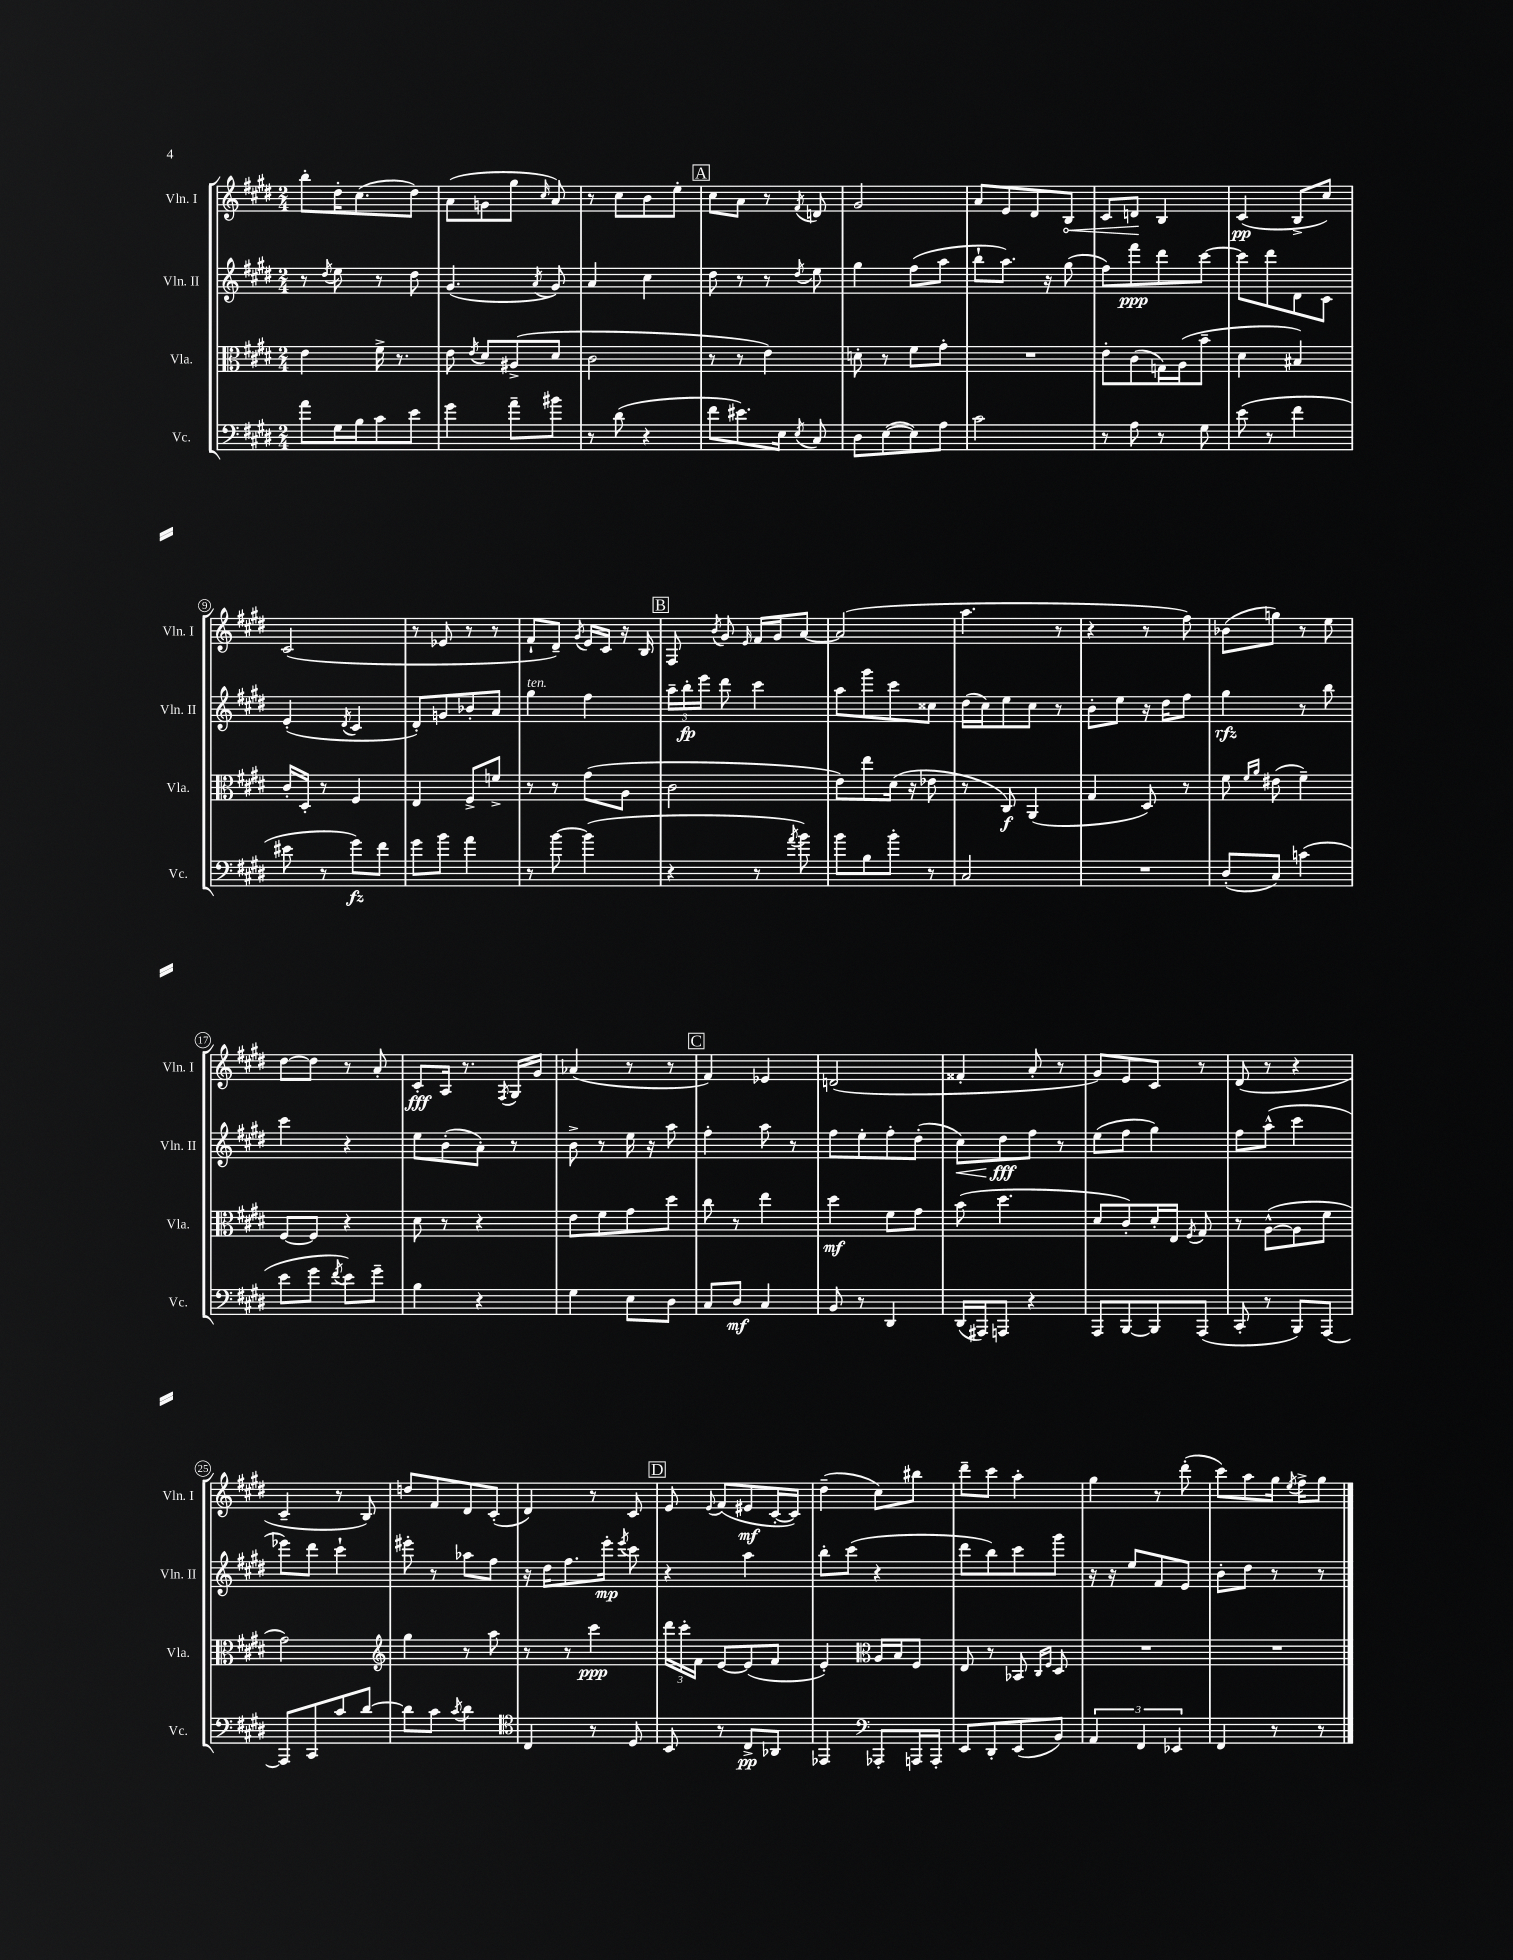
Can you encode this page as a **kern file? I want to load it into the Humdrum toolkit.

**kern	**kern	**kern	**kern
*staff4	*staff3	*staff2	*staff1
*clefF4	*clefC3	*clefG2	*clefG2
*k[f#c#g#d#]	*k[f#c#g#d#]	*k[f#c#g#d#]	*k[f#c#g#d#]
*M2/4	*M2/4	*M2/4	*M2/4
8a\L	4e\	8r	8bb'\L
.	.	8qdd#/	.
16G#\L	.	8ee\	16dd#'\K
16B\J	.	.	(8.cc#\
8c#\	16f#^\	8r	.
.	8.r	.	.
8e\J	.	8dd#\	8dd#\J)
=	=	=	=
4g#\	8e\	(4.g#/	(8a\L
.	8qe/	.	.
.	8d#/L	.	8g\
8a~\L	(8A#^/	.	8gg#\J
.	.	8qa/	16qqcc#/
8b#\J	8d#/J	8g#/)	8a/)
=	=	=	=
8r	2c#\	4a/	8r
(8d#\	.	.	8cc#\L
4r	.	4cc#\	8b\
.	.	.	8ee'\J
=	=	=	=
8f#\L	8r	8dd#\	8cc#\L
8.e#\)	8r	8r	8a\J
.	4e\)	8r	8r
16E\Jk	.	.	.
8qE/	.	8qdd#/	8qf#/
8C#/	.	8ee\	8d/
=	=	=	=
8D#\L	8d'\	4gg#\	2g#/
([8E\	8r	.	.
8E\])	8f#\L	(8ff#\L	.
8A\J	8g#'\J	8aa\J	.
=	=	=	=
2c#\	2r	8bb`\L	8a/L
.	.	8.aa\J)	8e/
.	.	.	8d#/
.	.	16r	.
.	.	(8gg#\	8B/J
=	=	=	=
8r	8e'\L	8ff#\L)	8c#/L
8A\	(8c#\	8fff#\	8d/J
8r	16G\L)	8ddd#\	4B/
.	(16A\J	.	.
8G#\	8b~\J	[8ccc#\J	.
=	=	=	=
(8e\	4d#\	8ccc#\]L	(4c#/
8r	.	8ddd#\	.
4f#\	4B#/)	8d#\	8B^/L
.	.	8c#\J	8cc#/J)
=	=	=	=
8e#\	16c#'/LL	(4e'/	(2c#/
.	16D#'/JJ	.	.
8r	8r	.	.
.	.	8qd#/	.
8g#\L)	4F#/	4c#/	.
8f#\J	.	.	.
=	=	=	=
8g#\L	4E/	8d#'/L)	8r
8b\J	.	8g/	8e-/
4a\	8F#^/L	8b-'/	8r
.	8f^/J	8a/J	8r
=	=	=	=
8r	8r	4gg#\	8f#`/L
[8b\	8r	.	8d#~/J)
.	.	.	8qg#/
(4b\]	(8g#\L	4ff#\	16e/LL
.	.	.	16c#/JJ
.	8A\J	.	16r
.	.	.	16B/
=	=	=	=
4r	2c#\	24aa~\LL	8F#/
.	.	24bb'\	.
.	.	24eee\JJ	.
.	.	.	8qb/
.	.	8ddd#\	8g#/
.	.	.	16qqe/
8r	.	4ccc#\	16f#/LL
.	.	.	16g#/J
8qa/	.	.	.
8b\)	.	.	[8a/J
=	=	=	=
8b\L	8e\L)	8aa\L	(2a/]
8B\	8ee\	8ggg#\	.
8b'\J	(16d#\Jk	8ccc#\	.
.	16r	.	.
8r	8e-\	8cc##\J	.
=	=	=	=
2C#/	8r	(16dd#\LL	4.aa\
.	.	16cc#\J)	.
.	8C#/)	8ee\	.
.	(4AA/	8cc#\J	.
.	.	8r	8r
=	=	=	=
2r	4G#/	8b'\L	4r
.	.	8ee\J	.
.	8D#/)	16r	8r
.	.	16dd#\LK	.
.	8r	8ff#\J	8ff#\)
=	=	=	=
(8D#'/L	8f#\	4gg#\	(8b-\L
.	16qqf#/LL	.	.
.	16qqa/JJ	.	.
8C#/J)	(8e#\	.	8gg\J)
(4c\	4f#~\)	8r	8r
.	.	8bb\	8ee\
=	=	=	=
8e\L	[8F#/L	4ccc#\	[8dd#\L
8g#\J	8F#/]J	.	8dd#\]J
8qf#/	.	.	.
8e\L)	4r	4r	8r
8g#~\J	.	.	8a'/
=	=	=	=
4B\	8d#\	8ee\L	8c#'/L
.	8r	(8b'\	16A/Jk
.	.	.	8.r
4r	4r	8a'\J)	.
.	.	.	8qF#/
.	.	8r	16G#/LL
.	.	.	16g#/JJ
=	=	=	=
4G#\	8e\L	8b^\	(4a-/
.	8f#\	8r	.
8E\L	8g#\	16ee\	8r
.	.	16r	.
8D#\J	8dd#\J	8aa\	8r
=	=	=	=
8C#/L	8cc#\	4ff#'\	4f#/)
8D#/J	8r	.	.
4C#/	4ee\	8aa\	4e-/
.	.	8r	.
=	=	=	=
8BB/	4dd#\	8ff#\L	(2d/
8r	.	8ee'\	.
4DD#/	8f#\L	8ff#'\	.
.	8g#\J	(8dd#'\J	.
=	=	=	=
(16DD#/LL	(8b\	8cc#\L)	4f##'/
16AAA#/J)	.	.	.
8AAA/J	4.dd#\	8dd#\	.
4r	.	8ff#\J	8a'/
.	.	8r	8r
=	=	=	=
8AAA/L	8d#/L	(8ee\L	8g#/L)
[8BBB/	8c#'/)	8ff#\J	8e/
8BBB/]	16d#'/L	4gg#\)	8c#/J
.	16E/JJ	.	.
.	8qF#/	.	.
(8AAA/J	8G#/	.	8r
=	=	=	=
8CC#'/	8r	8ff#\L	(8d#/
8r	([8A^^\L	(8aa^^\J	8r
8BBB/L)	8A\]	4ccc#\	4r
[8AAA/J	8f#\J	.	.
=	=	=	=
8AAA/]L	2g#\)	8eee-\L)	4c#~/
8CC#/	.	8ddd#\J	.
8c#/	.	4ccc#`\	8r
[8d#/J	.	.	8B/)
=	=	=	=
*	*clefG2	*	*
8d#\]L	4gg#\	8eee#'\	8dd/L
8c#\J	.	8r	8f#/
8qc#/	.	.	.
4d#\	8r	8aa-\L	8d#/
.	8aa\	8ff#\J	(8c#'/J
=	=	=	=
*clefC4	*	*	*
4C#/	8r	16r	4d#/)
.	.	16dd#\LK	.
.	8r	8.ff#\	.
8r	4ccc#\	.	8r
.	.	16eee'\Jk	.
.	.	8qeee/	.
8D#/	.	8ccc#\	8c#/
=	=	=	=
8BB/	24ddd#\LL	4r	8e/
.	24ccc#'\	.	.
.	24f#\JJ	.	.
.	.	.	8qqe/
8r	[8e/L	.	(8f#/L
8C#^/L	(8e/]	4aa\	8e#/
8AA-/J	8f#/J	.	[16c#'/L
.	.	.	16c#/]JJ)
=	=	=	=
4EE-/	4e'/)	8bb'\L	(4dd#~\
.	.	(8ccc#\J	.
*clefF4	*clefC3	*	*
8AAA-'/L	16A/LL	4r	8cc#\L)
.	16B/J	.	.
16AAA/L	8F#/J	.	8bb#\J
16AAA'/JJ	.	.	.
=	=	=	=
8EE/L	8E/	8ddd#\L	8ddd#~\L
8DD#'/	8r	8bb\)	8ccc#\J
(8EE/	8BB-/	8ccc#\	4aa'\
.	16qqC#/LL	.	.
.	16qqF#/JJ	.	.
8BB/J)	8D#/	8ggg#\J	.
=	=	=	=
6AA/	2r	16r	4gg#\
.	.	16r	.
.	.	8ee/L	.
6FF#/	.	.	.
.	.	8f#/	8r
6EE-/	.	.	.
.	.	8e/J	(8ddd#'\
=	=	=	=
4FF#/	2r	8b'\L	8ccc#\L)
.	.	8dd#\J	8aa\
8r	.	8r	16gg#\Jk
.	.	.	8qee/
.	.	.	16ff#^\LK
8r	.	8r	8gg#\J
==	==	==	==
*-	*-	*-	*-
